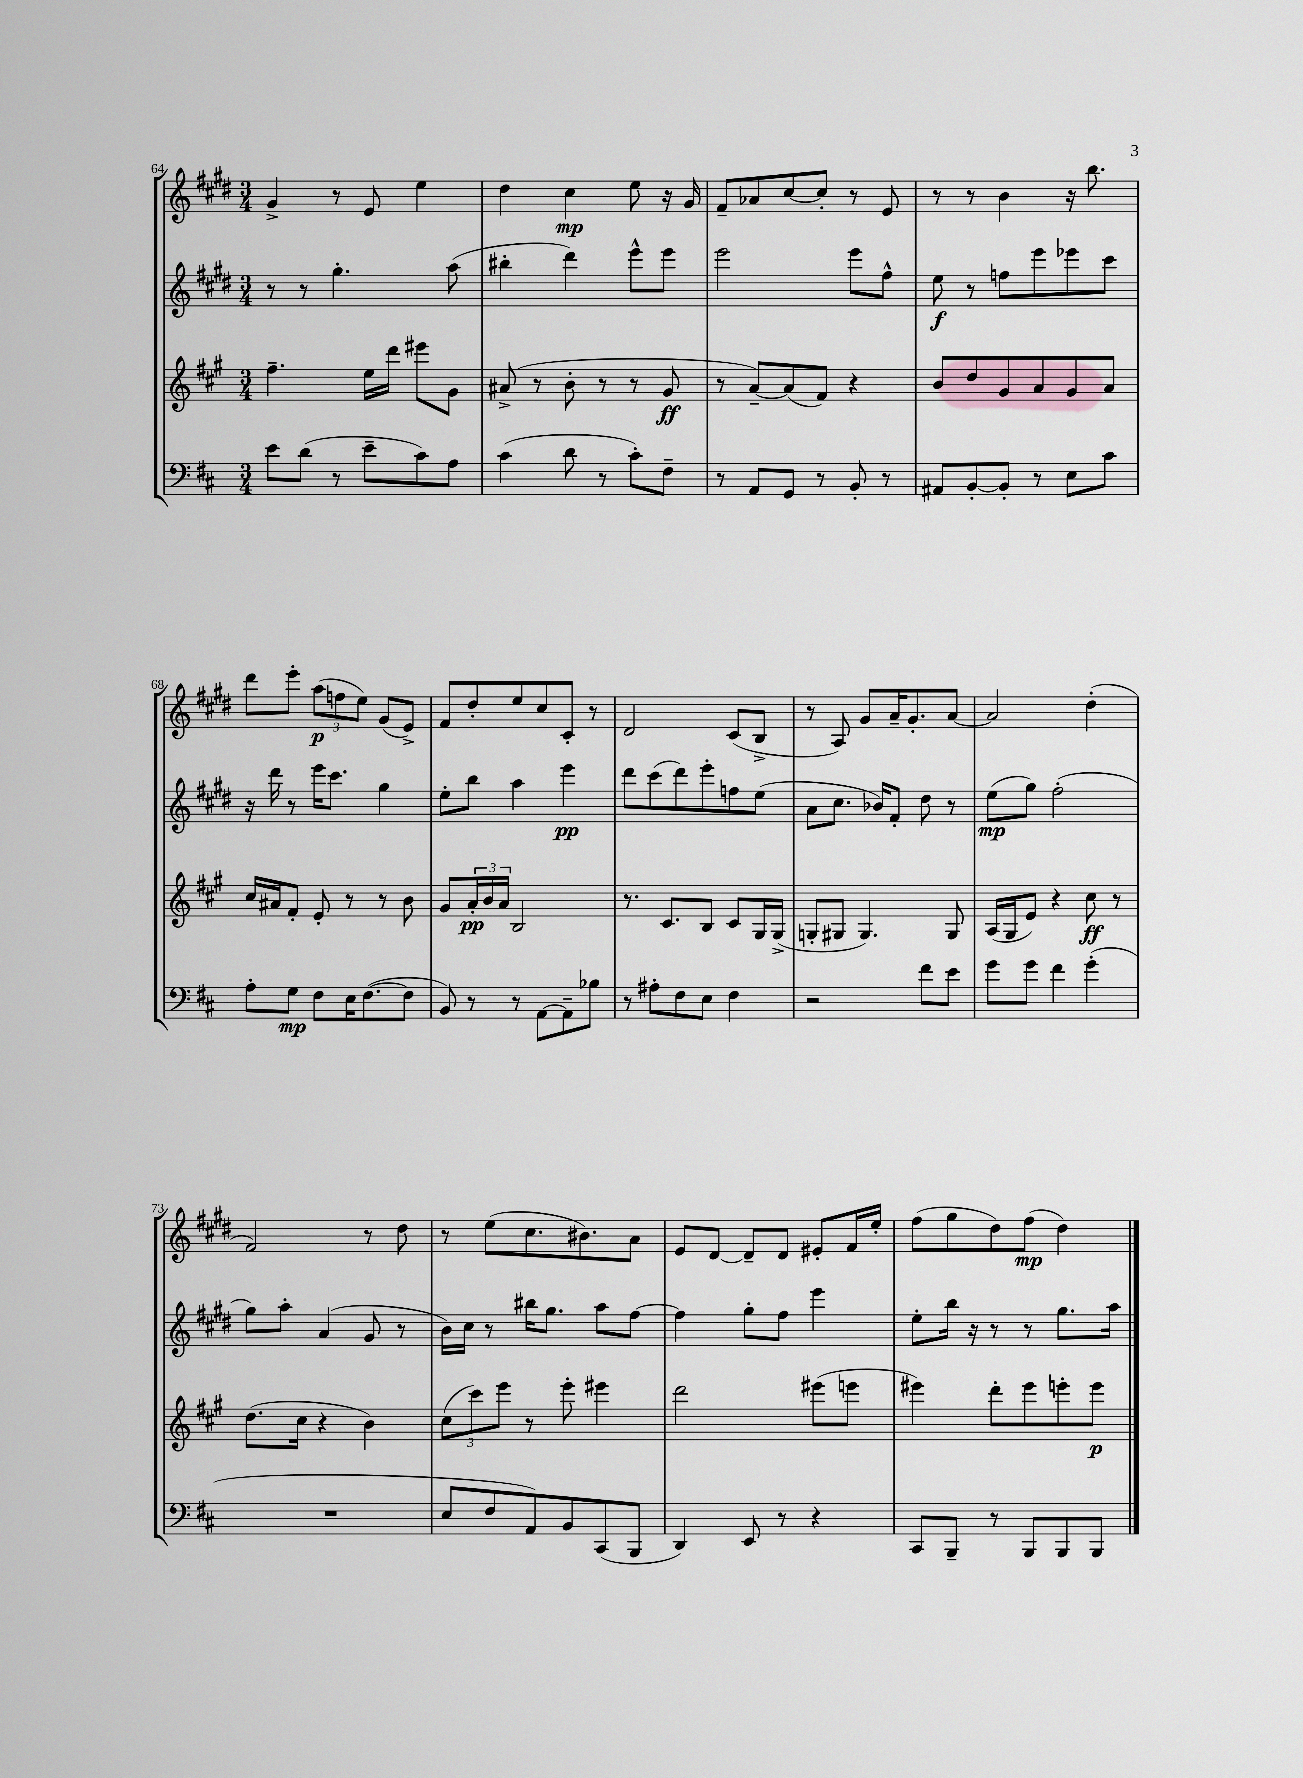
<<
\new StaffGroup <<
\new Staff = "s0" {
    \clef treble \key e \major \numericTimeSignature \time 3/4
    gis'4-> r8 e'8 e''4 |
    dis''4 cis''4\mp e''8 r16 gis'16 |
    fis'8-- aes'8 cis''8~ cis''8-. r8 e'8 |
    r8 r8 b'4 r16 b''8. |
    dis'''8 e'''8-. \tuplet 3/2 { a''8\p( f''8 e''8) } gis'8( e'8->) |
    fis'8 dis''8-. e''8 cis''8 cis'8-. r8 |
    dis'2 cis'8( b8-> |
    r8 a8) gis'8 a'16-- gis'8.-. a'8~ |
    a'2 dis''4-.( |
    fis'2) r8 dis''8 |
    r8 e''8( cis''8. bis'8.) a'8 |
    e'8 dis'8~ dis'8-- dis'8 eis'8-. fis'16 e''16-. |
    fis''8( gis''8 dis''8) fis''8\mp( dis''4) \bar "|." |
}
\new Staff = "s1" {
    \clef treble \key e \major \numericTimeSignature \time 3/4
    r8 r8 gis''4.-. a''8( |
    bis''4-. dis'''4) e'''8-^ e'''8 |
    e'''2 e'''8 fis''8-^ |
    e''8\f r8 f''8 e'''8 ees'''8 cis'''8 |
    r16 dis'''16 r8 e'''16 cis'''8. gis''4 |
    e''8-. b''8 a''4 e'''4\pp |
    dis'''8 cis'''8( dis'''8) e'''8-. f''8 e''8( |
    a'8 cis''8. bes'16) fis'8-. dis''8 r8 |
    e''8\mp( gis''8) fis''2-.( |
    gis''8) a''8-. a'4( gis'8 r8 |
    b'16) cis''16 r8 bis''16 gis''8. a''8 fis''8~ |
    fis''4 gis''8-. fis''8 e'''4 |
    e''8-. b''16 r16 r8 r8 gis''8. a''16 \bar "|." |
}
\new Staff = "s2" {
    \clef treble \key a \major \numericTimeSignature \time 3/4
    fis''4.-- e''16 d'''16 eis'''8 gis'8 |
    ais'8->( r8 b'8-. r8 r8 gis'8\ff |
    r8 a'8~--) a'8( fis'8) r4 |
    b'8 d''8 gis'8 a'8 gis'8 a'8 |
    cis''16 ais'16 fis'8-. e'8-. r8 r8 b'8 |
    gis'8 \tuplet 3/2 { a'16-.\pp b'16 a'16 } b2 |
    r8. cis'8. b8 cis'8 gis16 gis16->( |
    g8-. gis8 gis4.) gis8 |
    a16( gis16 e'8) r4 cis''8\ff r8 |
    d''8.( cis''16 r4 b'4) |
    \tuplet 3/2 { cis''8( cis'''8) e'''8 } r8 e'''8-. eis'''4 |
    d'''2 eis'''8( e'''8 |
    eis'''4) d'''8-. eis'''8 e'''8-. e'''8\p \bar "|." |
}
\new Staff = "s3" {
    \clef bass \key d \major \numericTimeSignature \time 3/4
    e'8 d'8( r8 e'8-- cis'8) a8 |
    cis'4( d'8 r8 cis'8-.) fis8-- |
    r8 a,8 g,8 r8 b,8-. r8 |
    ais,8 b,8~-. b,8-. r8 e8 cis'8 |
    a8-. g8\mp fis8 e16 fis8.~( fis8 |
    b,8) r8 r8 a,8~ a,8-- bes8 |
    r8 ais8-. fis8 e8 fis4 |
    r2 fis'8 e'8 |
    g'8 g'8 fis'4 g'4-.( |
    R2. |
    e8 fis8 a,8) b,8 cis,8( b,,8 |
    d,4) e,8 r8 r4 |
    cis,8 b,,8-- r8 b,,8 b,,8 b,,8 \bar "|." |
}
>>
>>
\layout { \context { \Score currentBarNumber = #64 } }
